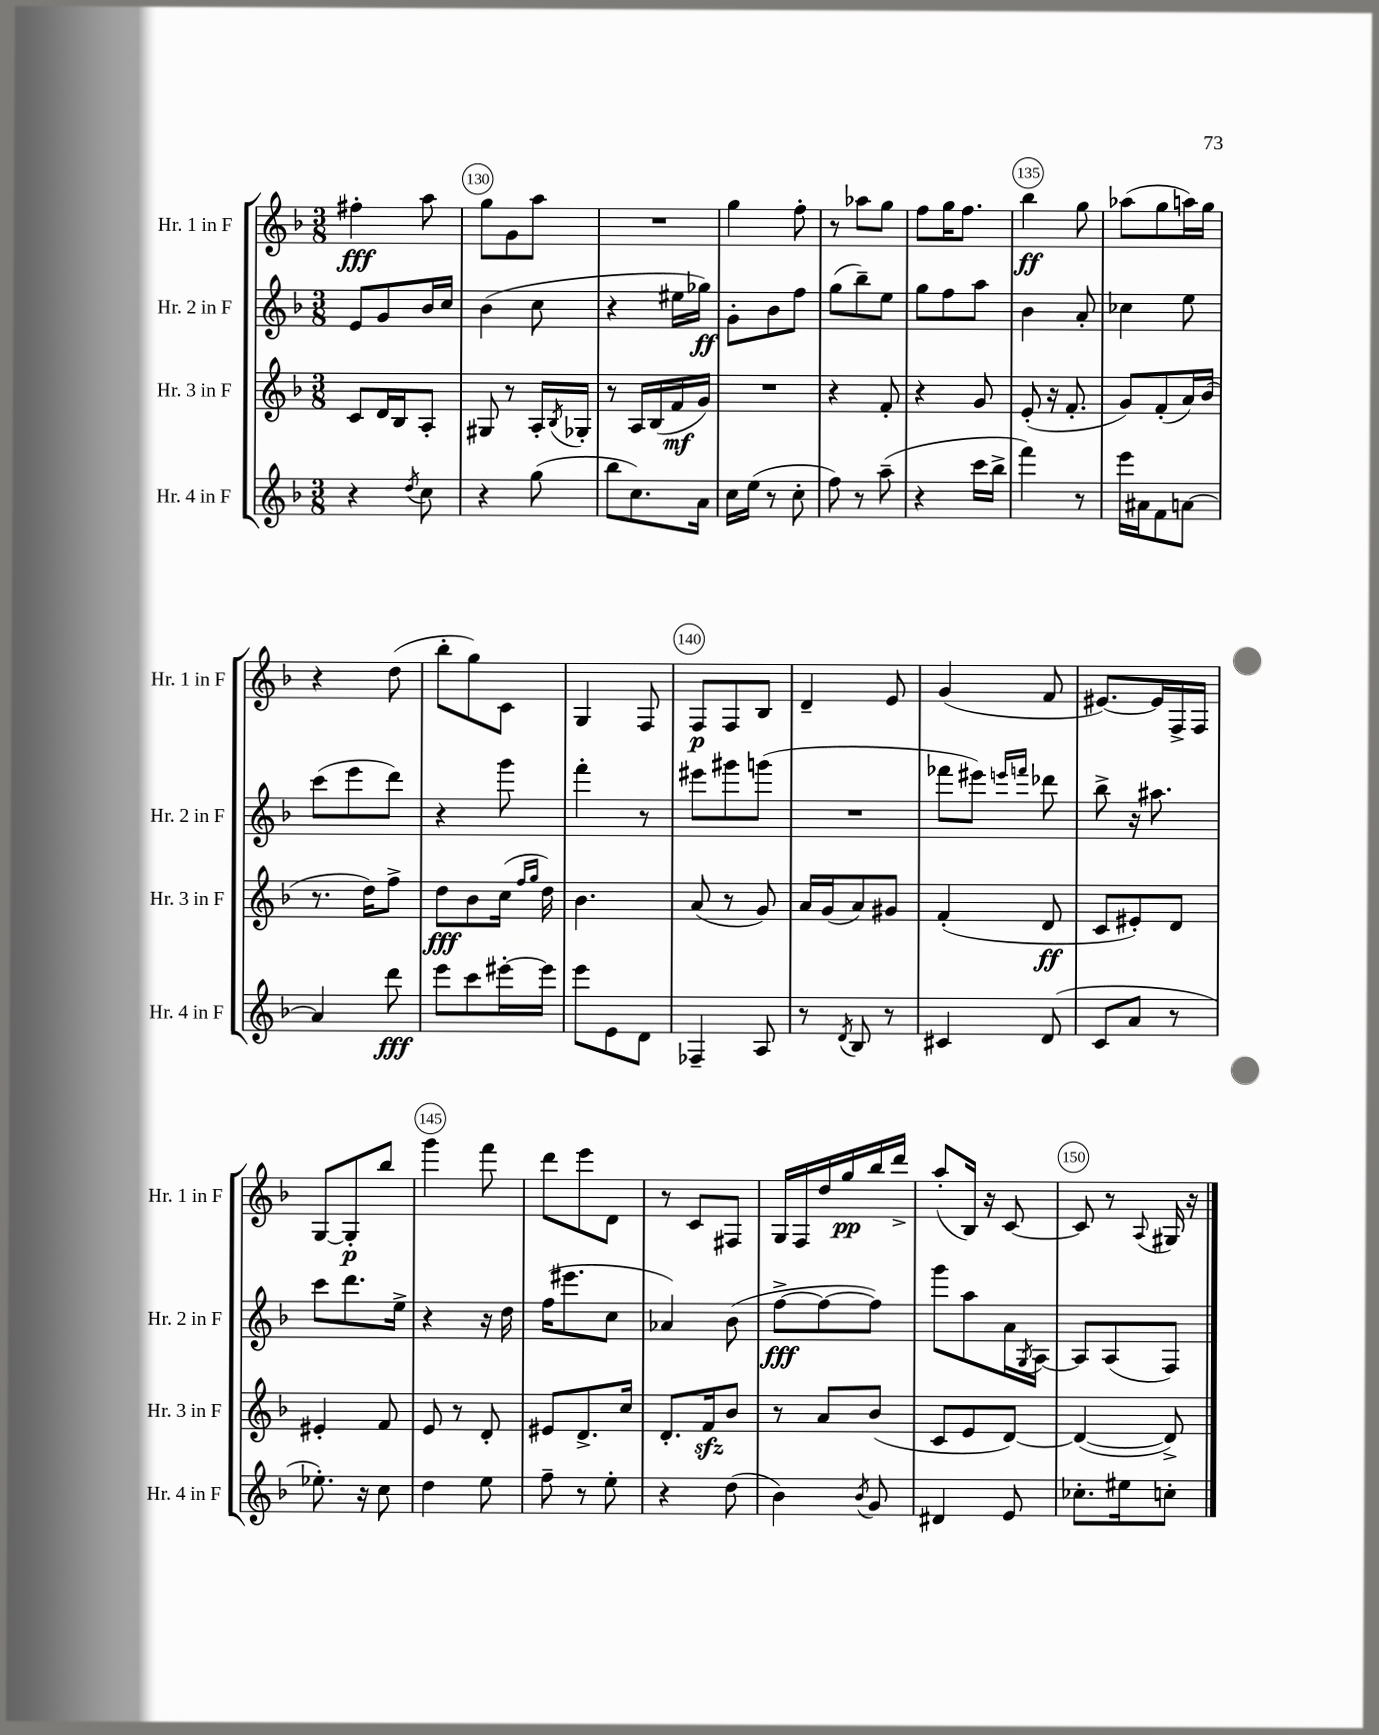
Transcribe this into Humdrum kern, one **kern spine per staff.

**kern	**kern	**kern	**kern
*staff4	*staff3	*staff2	*staff1
*clefG2	*clefG2	*clefG2	*clefG2
*k[b-]	*k[b-]	*k[b-]	*k[b-]
*M3/8	*M3/8	*M3/8	*M3/8
4r	8c	8e	4ff#'
.	16d	8g	.
.	16B-	.	.
8qdd	.	.	.
8cc	8A'	16b-	8aa
.	.	16cc	.
=	=	=	=
4r	8G#	(4b-	8gg
.	8r	.	8g
(8gg	16A'	8cc	8aa
.	8qB-	.	.
.	16G-'	.	.
=	=	=	=
8bb-	8r	4r	4.r
8.cc)	16A	.	.
.	(16B-	.	.
.	16f	16ee#	.
16a	16g)	16gg-)	.
=	=	=	=
16cc	4.r	8g'	4gg
(16ee	.	.	.
8r	.	8b-	.
8cc'	.	8ff	8ff'
=	=	=	=
8ff)	4r	(8gg	8r
8r	.	8bb-~)	8aa-
(8aa~	8f'	8ee	8gg
=	=	=	=
4r	4r	8gg	8ff
.	.	8ff	16gg
.	.	.	8.ff
16ccc	8g	8aa	.
16bb-^	.	.	.
=	=	=	=
4fff)	(8e'	4b-	4bb-
.	16r	.	.
.	8.f'	.	.
8r	.	8a'	8gg
=	=	=	=
16eee	8g)	4cc-	(8aa-
16a#	.	.	.
8f	(8f'	.	8gg
[8a	16a)	8ee	16aa)
.	(16b-	.	16gg
=	=	=	=
4a]	8.r	(8ccc	4r
.	.	8eee	.
.	16dd)	.	.
8ddd	8ff^	8ddd)	(8dd
=	=	=	=
8eee	8dd	4r	8bb-'
8ccc	8b-	.	8gg)
[16eee#'	(16cc	8ggg	8c
.	16qqff	.	.
.	16qqgg	.	.
16eee#]	16dd)	.	.
=	=	=	=
8eee	4.b-	4fff'	4G
8e	.	.	.
8d	.	8r	8F
=	=	=	=
4F-~	(8a	8eee#	8F
.	8r	8ggg#	8F
8A	8g)	(8ggg	8B-
=	=	=	=
8r	16a	4.r	4d~
.	(16g	.	.
8qd	.	.	.
8B-	8a)	.	.
8r	8g#	.	8e
=	=	=	=
4c#	(4f'	8fff-	(4g
.	.	8eee#)	.
.	.	16qqeee	.
.	.	16qqfff	.
(8d	8d	8ddd-	8f
=	=	=	=
8c	8c	8bb-^	[8.e#)
8a	8e#')	16r	.
.	.	8.aa#	16e#]
8r	8d	.	16F^
.	.	.	16F
=	=	=	=
8.ee-')	4e#'	8ccc	[8G
.	.	8.ddd	8G']
16r	.	.	.
8cc	8f	.	8bb-
.	.	16ee^	.
=	=	=	=
4dd	8e	4r	4ggg
.	8r	.	.
8ee	8d'	16r	8fff
.	.	16dd	.
=	=	=	=
8ff~	8e#	(16ff	8ddd
.	.	8.eee#	.
8r	8.d^	.	8eee
8ee'	.	8cc	8d
.	16cc	.	.
=	=	=	=
4r	8.d'	4a-)	8r
.	.	.	8c
.	16f	.	.
(8dd	8b-	(8b-	8F#
=	=	=	=
4b-)	8r	[8ff^	16G
.	.	.	16F
.	8a	8ff_	16dd
.	.	.	16gg
8qb-	.	.	.
8g	(8b-	8ff])	16bb-
.	.	.	16ddd^
=	=	=	=
4d#	8c	8ggg	(8aa'
.	8e	8aa	16B-)
.	.	.	16r
8e	[8d)	16a	[8c
.	.	8qG	.
.	.	[16A	.
=	=	=	=
8.cc-'	(4d_	8A]	8c]
.	.	(8A	8r
16ee#	.	.	.
.	.	.	8qqA
8cc'	8d^])	8F)	16G#
.	.	.	16r
==	==	==	==
*-	*-	*-	*-
